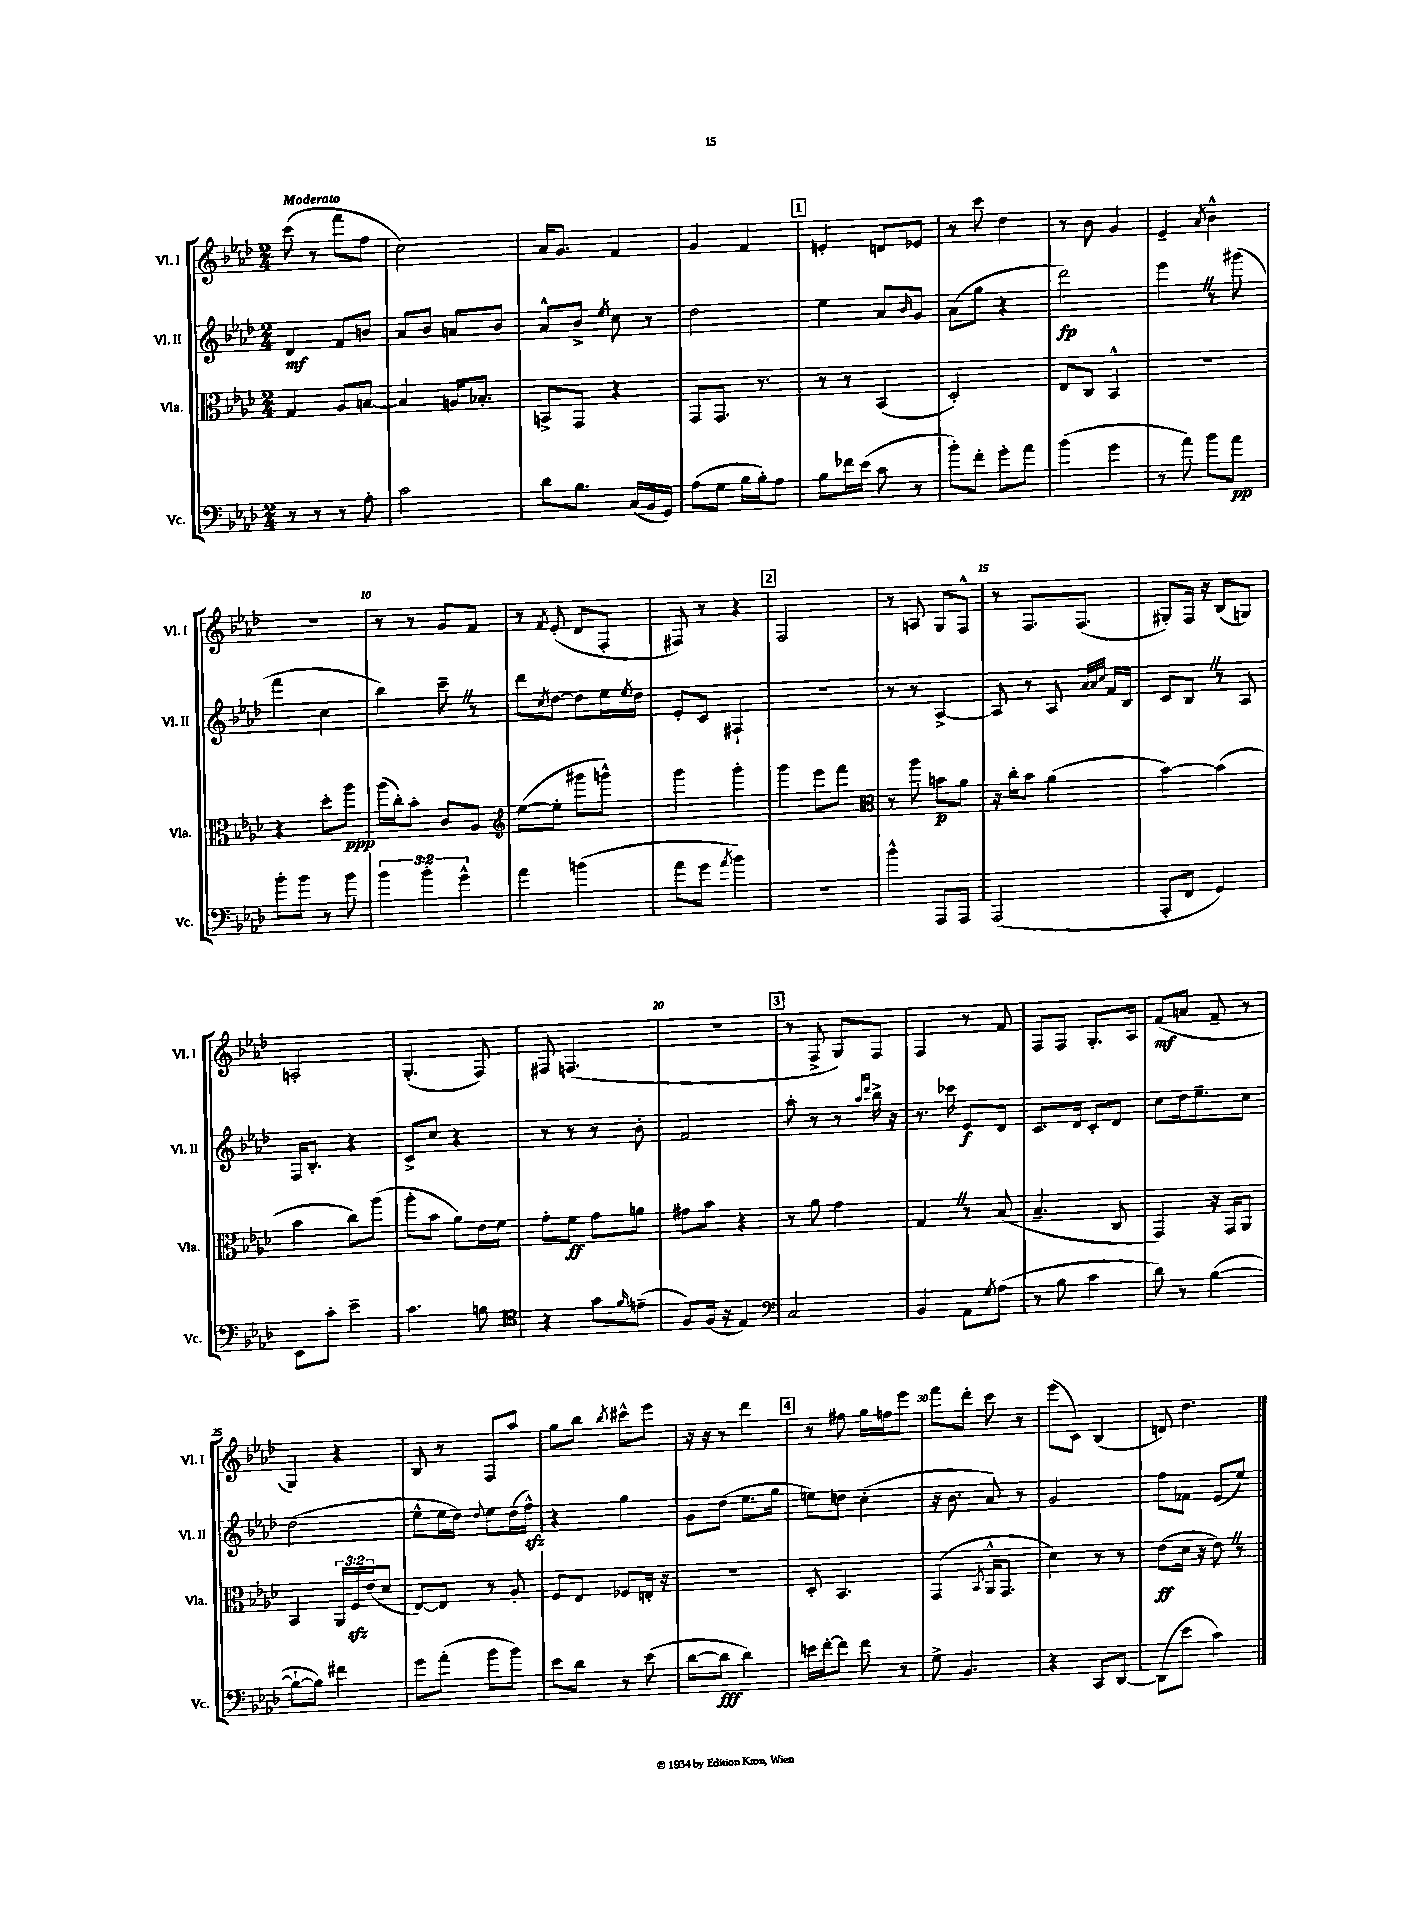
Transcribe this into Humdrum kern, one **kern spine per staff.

**kern	**kern	**kern	**kern
*staff4	*staff3	*staff2	*staff1
*clefF4	*clefC3	*clefG2	*clefG2
*k[b-e-a-d-]	*k[b-e-a-d-]	*k[b-e-a-d-]	*k[b-e-a-d-]
*M2/4	*M2/4	*M2/4	*M2/4
8r	4G	4d-	(8ccc
8r	.	.	8r
8r	8A-	8f	8fff
8A-'	[8B	8b	8ff
=	=	=	=
2c	4B]	8a-	2cc)
.	.	8b-	.
.	16A	8a	.
.	8.B-'	.	.
.	.	8b-	.
=	=	=	=
8d-	8BB^	8a-^^	16a-
.	.	.	8.g
8.B-	8GG	8b-^	.
.	.	8qee-	.
.	4r	8cc	4f
(16C	.	.	.
16BB-	.	8r	.
16GG)	.	.	.
=	=	=	=
(8A-	8GG	2dd-	4g
8G	8.GG	.	.
16B-	.	.	4f
16B-')	8.r	.	.
8A-	.	.	.
=	=	=	=
8B-	8r	4ee-	4e'
16f-	8r	.	.
(16e-	.	.	.
8c	(4BB-	8a-	8d
.	.	16qqb-	.
8r	.	8g	8e-
=	=	=	=
8b-')	2D-')	(8a-	8r
8f'	.	8gg	8ccc
8g'	.	4r	4dd-
8a-	.	.	.
=	=	=	=
(4b-	8E-	2ddd-)	8r
.	8C	.	8b-
4g	4BB-^^	.	4g
=	=	=	=
8r	2r	4eee-	4e-~
8a-)	.	.	.
.	.	.	8qa-
8b-	.	8r	4b-^^
8a-	.	(8ggg#	.
=	=	=	=
8b-'	4r	4fff	2r
8b-	.	.	.
8r	8dd-'	4cc	.
8b-	8aa-	.	.
=	=	=	=
6b-	(16aa-	4bb-)	8r
.	16cc')	.	.
.	8b-'	.	8r
6b-'	.	.	.
.	8c	8ccc~	8g
6g^^	.	.	.
.	8A-	8r	8f
=	=	=	=
*	*clefG2	*	*
4a-	([8ee-	8ddd-	8r
.	.	8qcc	8qf
.	8ee-']	[8dd-	(8e-'
(4b	8ggg#	8dd-]	8d-
.	8ggg^^)	16ee-	8F'
.	.	8qee-	.
.	.	16dd-	.
=	=	=	=
8a-	4ggg	8e-'	8F#)
8g	.	8c	8r
8qa-	.	.	.
4b-)	4ggg'	4F#`	4r
=	=	=	=
2r	4ggg	2r	2F
.	8eee-	.	.
.	8fff	.	.
=	=	=	=
*	*clefC3	*	*
4b-^^	8r	8r	8r
.	8aa-	8r	8A
8AAA-	8b	[4A-^	8G
8AAA-	8a-	.	8F^^
=	=	=	=
(2AAA-	16r	8A-]	8r
.	16cc'	.	.
.	8b-	8r	8.F
.	(4a-	8A-	.
.	.	.	(8.F
.	.	32qqa-	.
.	.	32qqa-	.
.	.	32qqcc	.
.	.	16f	.
.	.	16B-	.
=	=	=	=
8AAA-'	[4b-)	8c	8G#')
8FF	.	8B-	16F
.	.	.	16r
4GG)	(4b-]	8r	(8B-
.	.	8A-	8G)
=	=	=	=
8EE-	4b-	16F	2A'
.	.	8.B-'	.
8c'	.	.	.
4e-~	8cc)	4r	.
.	(8aa-	.	.
=	=	=	=
4.c	8aa-'	8c^	(4.G'
.	8b-	8cc	.
.	8a-)	4r	.
8B	16e-	.	8F)
.	16f	.	.
=	=	=	=
*clefC4	*	*	*
4r	8g'	8r	8F#
.	8f	8r	(4.F
8g	8g	8r	.
16qqf	.	.	.
(8e~	8a	8b-'	.
=	=	=	=
8F)	8g#	2f	2r
(16F	8b-	.	.
16r	.	.	.
4E-)	4r	.	.
=	=	=	=
*clefF4	*	*	*
2C	8r	8aa-'	8r
.	8a-	8r	8F^
.	4g	8r	8G)
.	.	16qqaa-	.
.	.	16qqddd-	.
.	.	16bb-^	8F
.	.	16r	.
=	=	=	=
4BB-	4G	8.r	4F
.	.	16ccc-	.
8AA-	8r	8e-	8r
8qG	.	.	.
(8A-	(8B-	8d-	8f
=	=	=	=
8r	4.B-~	8.c	8F
8B-	.	.	8F
.	.	16d-	.
4c	.	8c'	8.G'
.	8C	8d-	.
.	.	.	16A-
=	=	=	=
8d-)	4GG)	8cc	(8f
8r	.	16dd-	8a
.	.	8.ee-~	.
([4B-	16r	.	8f~
.	16GG	.	.
.	8AA-	8cc	8r
=	=	=	=
8B-`_	4BB-	(2dd-	4G)
8B-])	.	.	.
4f#	24AA-	.	4r
.	24F	.	.
.	(24e-	.	.
.	8d-	.	.
=	=	=	=
8g	[8E-)	8ee-^^	8B-
(8a-'	8E-]	16ee-	8r
.	.	16dd-)	.
.	.	8qqdd-	.
8b-	8r	8ee-	8F
8b-)	8A-'	(16dd-	8aa-
.	.	16ff^^)	.
=	=	=	=
8e-	8F	4r	8gg
8d-	8E-	.	8bb-
.	.	.	8qbb-
8r	8F-	4gg	8ccc#^^
(8e-	16E'	.	8eee-
.	16r	.	.
=	=	=	=
[8d-	2r	8g	16r
.	.	.	16r
8d-]	.	(8dd-	8r
4d-)	.	8.ee-	4ddd-
.	.	16gg	.
=	=	=	=
16e	8D-'	8ee)	8r
[16f'	.	.	.
8f]	4.BB-	8dd	8ff#
8f	.	(4cc'	16gg
.	.	.	16ff
8r	.	.	8eee-
=	=	=	=
8G^	(4GG	16r	8fff
.	.	8.b-	.
4.BB-	.	.	8ddd-'
.	8qBB-	.	.
.	16AA-^^	8a-)	8ccc
.	8.GG	.	.
.	.	8r	8r
=	=	=	=
4r	4d-)	2g	(8eee-
.	.	.	8c)
8CC	8r	.	(4B-
[8DD-	8r	.	.
=	=	=	=
(8DD-]	(8e-	8ff	8d)
8e-	16d-	8f-	4.dd-
.	16r	.	.
4c)	8e-)	(8e-	.
.	8r	8ee-)	.
==	==	==	==
*-	*-	*-	*-
